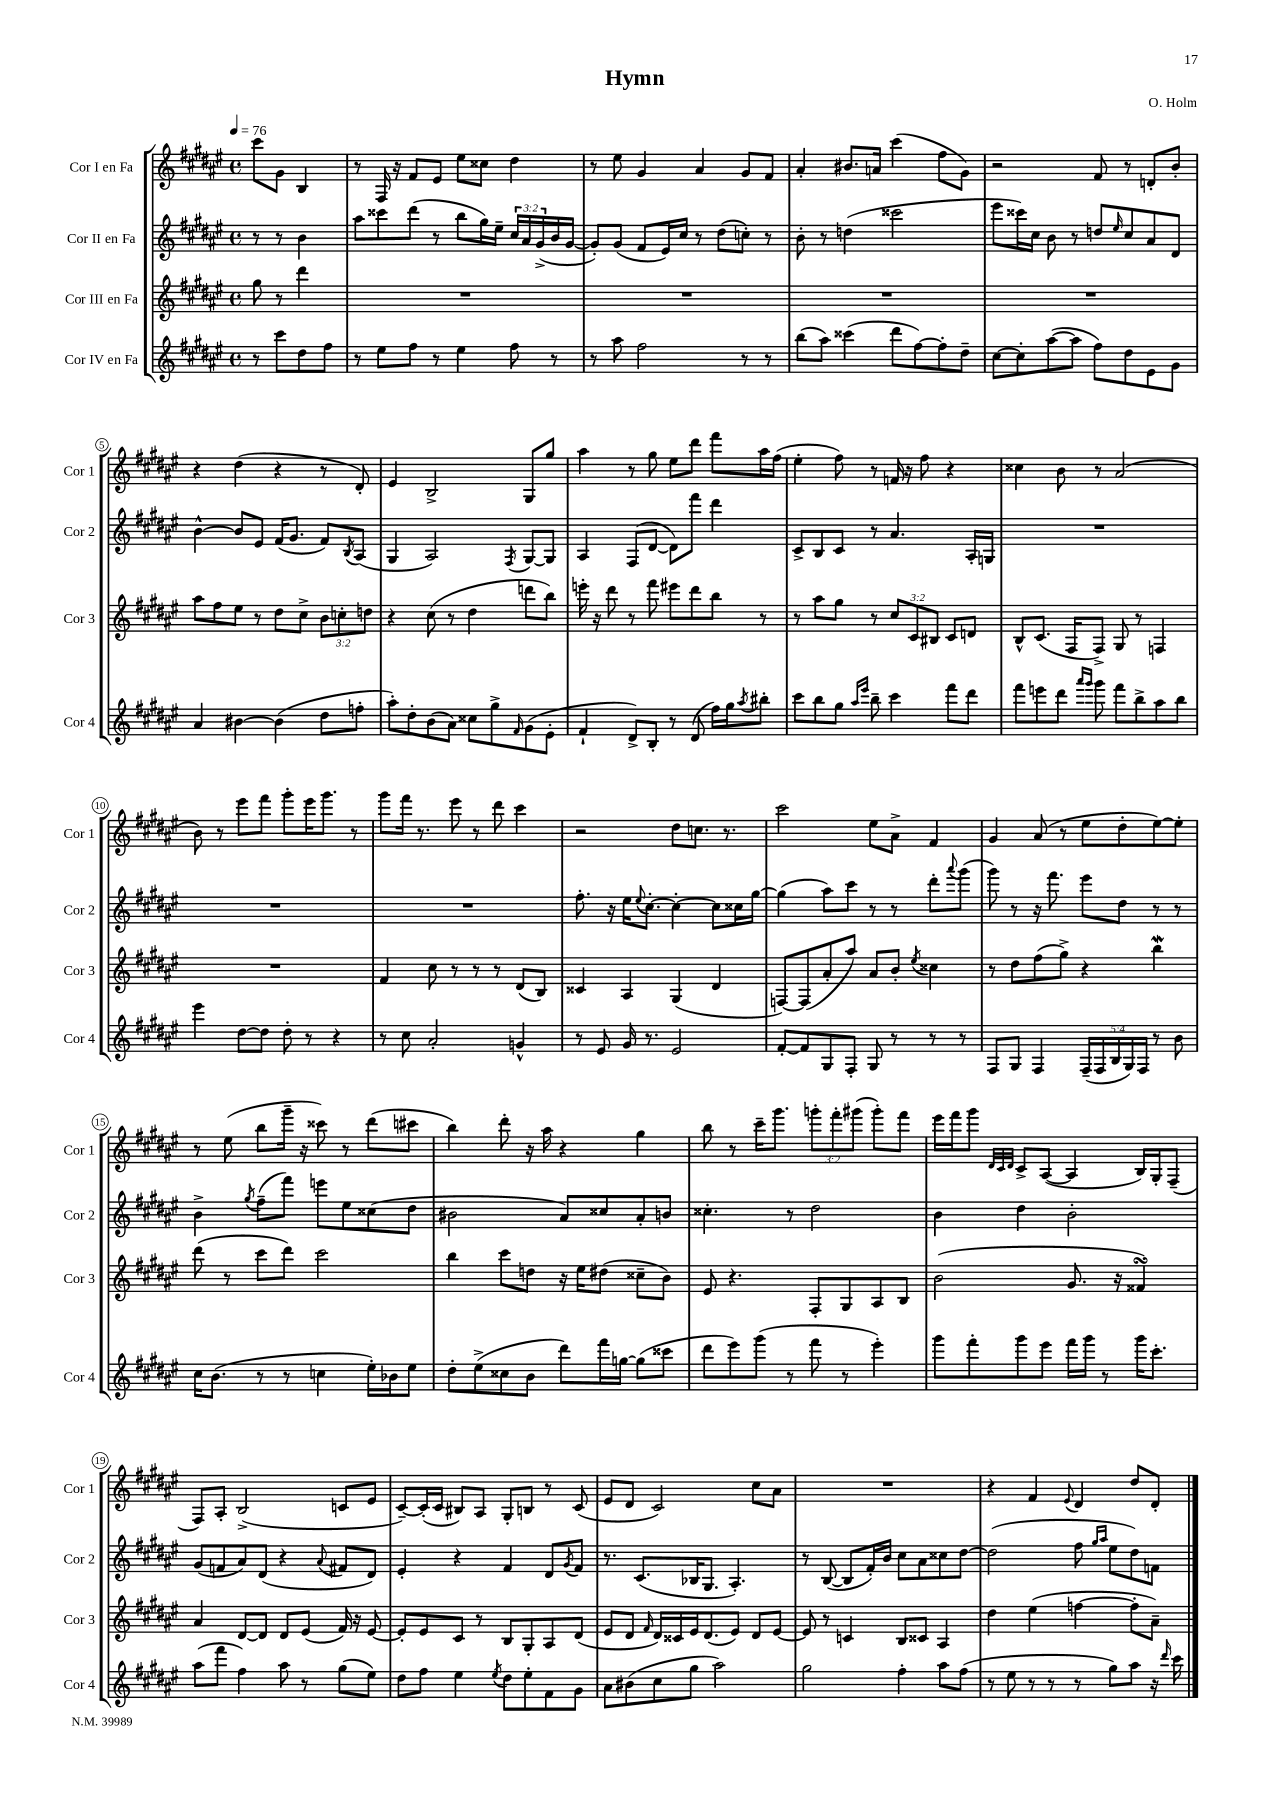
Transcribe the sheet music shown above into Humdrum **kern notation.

**kern	**kern	**kern	**kern
*part4	*part3	*part2	*part1
*staff4	*staff3	*staff2	*staff1
*I"Cor IV en Fa	*I"Cor III en Fa	*I"Cor II en Fa	*I"Cor I en Fa
*I'Cor 4	*I'Cor 3	*I'Cor 2	*I'Cor 1
*clefG2	*clefG2	*clefG2	*clefG2
*k[f#c#g#d#a#e#]	*k[f#c#g#d#a#e#]	*k[f#c#g#d#a#e#]	*k[f#c#g#d#a#e#]
*M4/4	*M4/4	*M4/4	*M4/4
*met(c)	*met(c)	*met(c)	*met(c)
*MM76	*MM76	*MM76	*MM76
=	=	=	=
8r	8gg#\	8r	8ccc#\L
8ccc#\L	8r	8r	8g#\J
8dd#\	4ddd#\	4b\	4B/
8ff#\J	.	.	.
=1	=1	=1	=1
8r	1r	8aa#\L	8r
8ee#\L	.	8ccc##X\	16F#/
.	.	.	16r
8ff#\J	.	(8ddd#\J	8f#/L
8r	.	8r	8e#/J
4ee#\	.	8bb\L	8ee#\L
.	.	16gg#\L)	8cc##X\J
.	.	16ee#~\JJ	.
8ff#\	.	24cc#/LL	4dd#\
.	.	24a#/	.
.	.	(24g#^/	.
8r	.	16b/	.
.	.	[16g#/JJ	.
=2	=2	=2	=2
8r	1r	8g#'/L])	8r
8aa#\	.	(8g#/J	8ee#\
2ff#\	.	8f#/L	4g#/
.	.	16e#/L)	.
.	.	16cc#/JJ	.
.	.	8r	4a#/
.	.	(8dd#\L	.
8r	.	8ccn'\J)	8g#/L
8r	.	8r	8f#/J
=3	=3	=3	=3
(8bb\L	1r	8b'\	4a#'/
8aa#\J)	.	8r	.
(4ccc##X\	.	(4ddn\	8.b#X/L
.	.	.	16an/Jk
8ddd#\L	.	2ccc##X\	(4ccc#\
[8ff#\)	.	.	.
8ff#'\]	.	.	8ff#\L
8dd#~\J	.	.	8g#\J)
=4	=4	=4	=4
[8cc#\L	1r	8eee#\L	2r
8cc#'\]	.	16ccc##X\L)	.
.	.	16cc#\JJ	.
([8aa#\	.	8b\	.
8aa#\J]	.	8r	.
8ff#\L)	.	8ddn/L	8f#/
.	.	16qqee#/	.
8dd#\	.	8cc#/	8r
8e#\	.	8a#/	8dn'/L
8g#\J	.	8d#/J	8b'/J
!!LO:LB:g=z
=5	=5	=5	=5
4a#/	8aa#\L	[4b^^\	4r
.	8ff#\	.	.
[4b#X\	8ee#\J	8b/L]	(4dd#\
.	8r	8e#/J	.
(4b#\]	8dd#\L	(16f#/KL	4r
.	.	8.g#/J	.
.	8cc#^\J	.	.
8dd#\L	12b\L	8f#/L)	8r
.	12ccn'\	.	.
.	.	8qB/	.
8ffn'\J	.	(8A#/J	8d#'/)
.	12ddn\J	.	.
=6	=6	=6	=6
8aa#'\L)	4r	4G#/	4e#/
8dd#'\	.	.	.
(8b\	(8cc#\	2A#/)	2B^/
8a#\J)	8r	.	.
8cc##X\L	4dd#\	.	.
8gg#^\	.	.	.
16qqf#/	.	8qF#/	.
(8g#\	8dddn\L	[8G#/L	8G#/L
8e#'\J	8bb\J)	8G#/J]	8gg#/J
=7	=7	=7	=7
4f#`/	16eeen'\	4A#/	4aa#\
.	16r	.	.
.	8ddd#\	.	.
8d#^/L)	8r	(8F#/L	8r
8B'/J	8fff#\	[8d#/J	8gg#\
8r	8eee#X\L	8d#\L])	8ee#\L
(8d#/	8ddd#\	8fff#\J	8ddd#\J
16ff#\LL)	8bb\J	4ddd#\	8fff#\L
16gg#\J	.	.	.
8qaa#/	.	.	.
8bb#X'\J	8r	.	16aa#\L
.	.	.	(16ff#\JJ
=8	=8	=8	=8
8ccc#\L	8r	8c#^/L	4ee#'\
8bb\	8aa#\L	8B/	.
8gg#\J	8gg#\J	8c#/J	8ff#\)
16qqaa#/LL	.	.	.
16qqeee#/JJ	.	.	.
8bb~\	8r	8r	8r
4ccc#\	12cc#/L	4.a#/	16fn/
.	.	.	16r
.	12c#/	.	.
.	.	.	8ff#\
.	12B#X/J	.	.
8fff#\L	8c#/L	.	4r
8ddd#\J	8dn/J	16A#'/LL	.
.	.	16Gn/JJ	.
=9	=9	=9	=9
8fff#\L	8B^^/L	1r	4cc##X\
8eeen\	(8.c#/J	.	.
8ddd#\J	.	.	8b\
.	16F#/KL	.	.
16qqaaa#/LL	.	.	.
16qqggg#/JJ	.	.	.
8ggg#\	8F#^/J)	.	8r
8fff#\L	8G#/	.	(2a#/
8bb^\	8r	.	.
8aa#\	4Fn/	.	.
8bb\J	.	.	.
!!LO:LB:g=z
=10	=10	=10	=10
4eee#\	1r	1r	8b\)
.	.	.	8r
[8dd#\L	.	.	8eee#\L
8dd#\J]	.	.	8fff#\J
8dd#'\	.	.	8ggg#'\L
8r	.	.	16eee#\K
.	.	.	8.ggg#\J
4r	.	.	.
.	.	.	8r
=11	=11	=11	=11
8r	4f#/	1r	8ggg#\L
8cc#\	.	.	16fff#\Jk
.	.	.	8.r
2a#'/	8cc#\	.	.
.	8r	.	8eee#\
.	8r	.	8r
.	8r	.	8ddd#\
4gn^^/	(8d#/L	.	4ccc#\
.	8B/J)	.	.
=12	=12	=12	=12
8r	4c##X/	8.ff#'\	2r
8e#/	.	.	.
.	.	16r	.
16g#/	4A#/	16ee#\KL	.
.	.	8qqee#/	.
8.r	.	[8.cc#'\J	.
2e#/	(4G#/	4cc#'\_	8dd#\L
.	.	.	8.ccn\J
.	4d#/	8cc#\L]	.
.	.	.	8.r
.	.	16cc##X\L	.
.	.	[16gg#\JJ	.
=13	=13	=13	=13
[8f#'/L	[8Fn/L)	(4gg#\]	2ccc#\
8f#/]	(8F/]	.	.
8G#/	8a#'/	8aa#\L)	.
8F#'/J	8aa#/J)	8ccc#\J	.
8G#/	8a#/L	8r	8ee#\L
8r	8b'/J	8r	8a#^\J
.	8qee#/	.	.
8r	4cc##X\	8ddd#'\L	4f#/
.	.	8qqaaa#/	.
8r	.	(8ggg#\J	.
=14	=14	=14	=14
8F#/L	8r	8ggg#\)	4g#/
8G#/J	8dd#\L	8r	.
4F#/	(8ff#\	16r	(8a#/
.	.	8.fff#\	.
.	8gg#^\J)	.	8r
(20F#~/LL	4r	8eee#\L	8ee#\L
20F#/	.	.	.
20B/	.	.	.
.	.	8dd#\J	8dd#'\
20G#/)	.	.	.
20F#/JJ	.	.	.
8r	4bbw\	8r	[8ee#\)
8b\	.	8r	8ee#'\J]
!!LO:LB:g=z
=15	=15	=15	=15
16cc#\KL	(8ddd#\	4b^\	8r
(8.b\J	.	.	.
.	8r	.	(8ee#\
.	.	8qgg#/	.
8r	8ccc#\L	(8ff#~\L	8bb\L
8r	8ddd#\J)	8fff#\J)	16ggg#~\Jk
.	.	.	16r
4ccn\	2ccc#\	8eeen\L	8ccc##X\)
.	.	8ee#\	8r
16ee#'\LL)	.	(8cc##X\	(8ddd#\L
16b-X\J	.	.	.
8ee#\J	.	8dd#\J	8ccc#X\J
=16	=16	=16	=16
8dd#'\L	4bb\	2b#X\	4bb\)
(8ee#^\	.	.	.
8cc##X\	8ccc#\L	.	8ddd#'\
8b\J	8ddn\J	.	16r
.	.	.	16aa#\
8ddd#\L)	16r	8a#/L)	4r
.	16ee#\KL	.	.
16fff#\L	(8dd#X\J	8cc##X/	.
[16ggn\JJ	.	.	.
(8gg\L]	8cc##X~\L	8a#'/	4gg#\
8ccc##X\J	8b\J)	8bn/J	.
=17	=17	=17	=17
8ddd#\L	8e#/	4.cc##X'\	8bb\
8eee#\)	4.r	.	8r
(8ggg#\J	.	.	16ccc#~\KL
.	.	.	8.ggg#\J
8r	.	8r	.
8fff#\	8F#'/L	2dd#\	12gggn'\L
.	.	.	12fff#'\
8r	8G#/	.	.
.	.	.	(12ggg#X\J
4eee#'\)	8A#/	.	8ggg#'\L)
.	8B/J	.	8fff#\J
=18	=18	=18	=18
8ggg#\L	(2b\	4b\	16eee#\LL
.	.	.	16fff#\J
8fff#'\	.	.	8ggg#\J
.	.	.	32qqd#/LLL
.	.	.	32qqc#/
.	.	.	32qqd#/JJJ
8ggg#\	.	4dd#\	8c#^/L
8eee#\J	.	.	([8A#/J
16fff#\LL	8.g#/	2b'\	4A#/]
16ggg#\JJ	.	.	.
8r	.	.	.
.	16r	.	.
16ggg#\KL	4f##XsSsS/)	.	16B/LL)
8.ccc#'\J	.	.	16G#'/J
.	.	.	(8F#~/J
!!LO:LB:g=z
=19	=19	=19	=19
(8aa#\L	4a#/	(8g#/L	8F#/L)
8fff#\J	.	8fn/	8A#'/J
4ff#\)	[8d#/L	8a#/)	(2B^/
.	8d#/J]	(8d#/J	.
8aa#\	8d#/L	4r	.
8r	(8e#/J	.	.
.	.	8qqa#/	.
(8gg#\L	16f#/)	8f#X/L	8cn/L
.	16r	.	.
8ee#\J)	[8e#/	8d#/J)	8e#/J
=20	=20	=20	=20
8dd#\L	8e#'/L]	4e#'/	[8c#~/L)
8ff#\J	8e#/	.	(16c#'/L]
.	.	.	16c#/JJ
4ee#\	8c#/J	4r	8B#X/L)
.	8r	.	8A#/J
8qee#/	.	.	.
8dd#\L	8B/L	4f#/	8G#'/L
8ee#'\	8G#'/	.	8Bn/J
8f#\	8A#/	8d#/L	8r
.	.	8qg#/	.
8g#\J	(8d#/J	8f#/J	(8c#/
=21	=21	=21	=21
8a#\L	8e#/L	8.r	8e#/L
(8b#X\	8d#/J	.	8d#/J
.	.	(8.c#/L	.
.	16qqf#/	.	.
8cc#\	16d#/LL)	.	2c#/)
.	16c##X/	.	.
8gg#\J	16e#/J	16B-X/K	.
.	(8.d#/	8.G#/J	.
2aa#\)	.	.	.
.	8e#/J)	4.A#'/)	.
.	8d#/L	.	8cc#\L
.	[8e#/J	.	8a#\J
=22	=22	=22	=22
2gg#\	8e#/]	8r	1r
.	8r	([8B/	.
.	4cn/	8B/L]	.
.	.	16f#'/L)	.
.	.	16b/JJ	.
4ff#'\	8B/L	8cc#\L	.
.	8c##X/J	8a#\	.
8aa#\L	4A#/	8cc##X\	.
(8ff#\J	.	[8dd#\J	.
=23	=23	=23	=23
8r	4dd#\	(2dd#\]	4r
8ee#\	.	.	.
8r	(4ee#\	.	4f#/
8r	.	.	.
.	.	.	8qqe#/
8r	[4ffn\	8ff#\	4d#/
.	.	16qqgg#/LL	.
.	.	16qqaa#/JJ	.
8gg#\L)	.	8ee#\L	.
8aa#\J	8ff'\L]	8dd#\)	8dd#/L
16r	8a#~\J)	8fn\J	8d#'/J
16qqddd#/	.	.	.
16ccc#\	.	.	.
==	==	==	==
*-	*-	*-	*-
